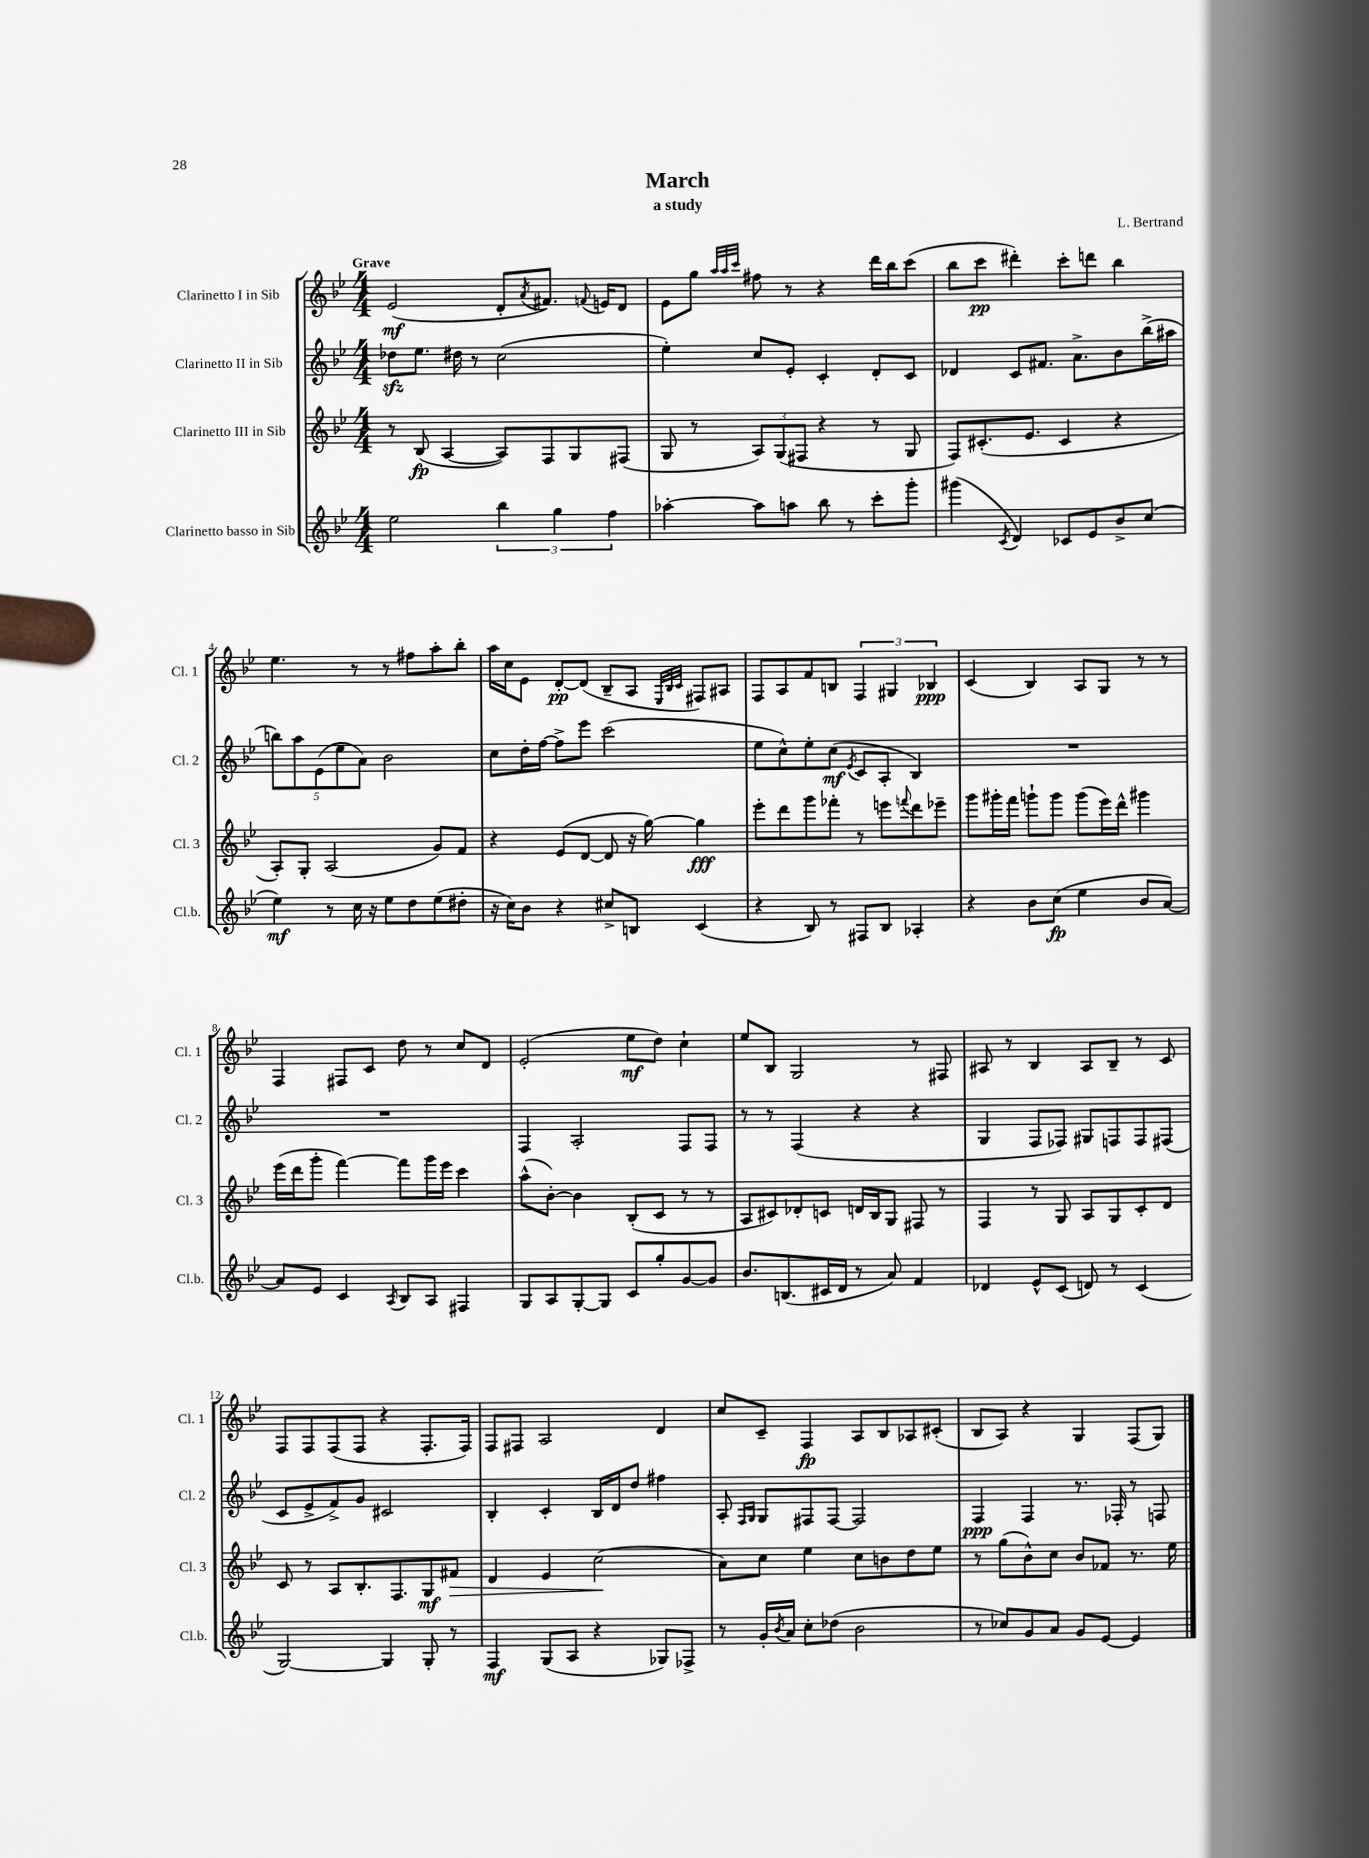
\header { title = "March" composer = "L. Bertrand" subtitle = "a study" }
<<
\new StaffGroup <<
\new Staff = "s0" \with { instrumentName = "Clarinetto I in Sib" shortInstrumentName = "Cl. 1" } {
    \clef treble \key bes \major \numericTimeSignature \time 4/4 \tempo "Grave"
    ees'2\mf( d'8-. \acciaccatura { a'8 } fis'8.) \appoggiatura { f'8 } e'16 d'8 |
    ees'8 g''8 \grace { a''32 a''32 c'''32 } fis''8 r8 r4 d'''16 bes''16 c'''8( |
    bes''8 c'''8\pp dis'''4-.) c'''8-. d'''8 bes''4 |
    ees''4. r8 r8 fis''8 a''8-. bes''8-. |
    a''16 c''16 ees'8 d'8~-.\pp d'8( bes8-- a8 \grace { ees32 bes32 c'32 } fis8) ais8 |
    f8 a8 f'8 b8 \tuplet 3/2 { f4 gis4 bes4\ppp } |
    c'4( bes4) a8 g8 r8 r8 |
    f4 fis8 c'8 d''8 r8 c''8 d'8 |
    ees'2-.( ees''8\mf d''8) c''4-! |
    ees''8 bes8 g2 r8 fis8 |
    ais8 r8 bes4 ais8 bes8-- r8 c'8 |
    f8 f8 f8( f8 r4 f8.-. f16) |
    f8 fis8 a2 d'4 |
    c''8 c'8-- f4\fp a8 bes8 aes8 cis'8-.( |
    bes8 a8) r4 g4 f8( g8) \bar "|." |
}
\new Staff = "s1" \with { instrumentName = "Clarinetto II in Sib" shortInstrumentName = "Cl. 2" } {
    \clef treble \key bes \major \numericTimeSignature \time 4/4
    des''8\sfz ees''8. dis''16 r8 c''2( |
    ees''4-.) c''8 ees'8-. c'4-. d'8-. c'8 |
    des'4 c'8 fis'8. a'8.-> bes'8 bes''16->( ais''16 |
    \tuplet 5/4 { b''8) a''8 ees'8( ees''8 a'8) } bes'2 |
    c''8 d''16-. f''16~ f''8-> ees'''8 c'''2( |
    ees''8 c''8-^) ees''8-. c''8\mf( \acciaccatura { ees'8 } c'8 a8-. bes4) |
    R1 |
    R1 |
    f4 a2-. f8 f8 |
    r8 r8 f4( r4 r4 |
    g4 f8 fes8) gis8 f8 f8 fis8( |
    c'8 ees'8-> f'8->) g'8 cis'2 |
    bes4-. c'4-. bes16 d'16 d''8 fis''4 |
    a8-. \grace { f16 g16 } g8 fis8 fis8~ fis2 |
    f4\ppp f4 r8. fes16-. r8 f8 \bar "|." |
}
\new Staff = "s2" \with { instrumentName = "Clarinetto III in Sib" shortInstrumentName = "Cl. 3" } {
    \clef treble \key bes \major \numericTimeSignature \time 4/4
    r8 bes8\fp( a4~ a8) f8 g8 fis8( |
    g8 r8 \tuplet 3/2 { a8) g8( fis8 } r4 r8 g8 |
    f8) cis'8.-.( ees'8. cis'4 r4 |
    a8-.) g8-. a2( g'8) f'8 |
    r4 ees'8( d'8~ d'8 r16 g''16~) g''4\fff |
    ees'''8-. d'''8 g'''8 fes'''8-. r8 e'''8 \appoggiatura { f'''8 } d'''8 ees'''8-- |
    g'''8 gis'''16-. f'''16 g'''8-! g'''8 g'''8( ees'''16) d'''16-^ gis'''4 |
    ees'''16( d'''16 g'''8-. f'''4~) f'''8 g'''16 ees'''16 c'''4 |
    a''8-^( bes'8~-.) bes'4 bes8-.( c'8 r8 r8 |
    a8 cis'8) des'8-. c'8 d'16 bes16 g8 fis8 r8 |
    f4 r8 g8 a8 g8 c'8-. d'8 |
    c'8 r8 a8 bes8.-. f8. g8\mf fis'8\> |
    d'4 ees'4 c''2\!( |
    a'8) c''8 ees''4 c''8 b'8 d''8 ees''8 |
    r8 g''8( bes'8-^) c''8 bes'8 fes'8 r8. ees''16 \bar "|." |
}
\new Staff = "s3" \with { instrumentName = "Clarinetto basso in Sib" shortInstrumentName = "Cl.b." } {
    \clef treble \key bes \major \numericTimeSignature \time 4/4
    ees''2 \tuplet 3/2 { bes''4 g''4 f''4 } |
    aes''4~-. aes''8 a''8 bes''8 r8 c'''8-. g'''8-. |
    gis'''4( \acciaccatura { c'8 } d'4) ces'8 ees'8 bes'8-> c''8( |
    ees''4\mf) r8 c''16 r16 ees''8 d''8 ees''8( dis''8-. |
    r16 c''16) bes'8 r4 cis''8-> b8 c'4( |
    r4 bes8) r8 fis8 bes8 aes4-. |
    r4 bes'8 c''8\fp( ees''4 bes'8 a'8~) |
    a'8 ees'8 c'4 \acciaccatura { a8 } bes8 a8 fis4 |
    g8 a8 g8~-. g8 c'8 g''8-. g'8~ g'8 |
    bes'8. b8.( cis'16 d'16 r8 a'8) f'4 |
    des'4 ees'8-^ c'8( d'8) r8 c'4( |
    g2~) g4 g8-. r8 |
    f4\mf g8( a8 r4 ges8) fes8-> |
    r8 g'16-. \acciaccatura { bes'8 } a'16 c''8-. des''8( bes'2 |
    r8 ces''8) g'8 a'8 g'8 ees'8~ ees'4 \bar "|." |
}
>>
>>
